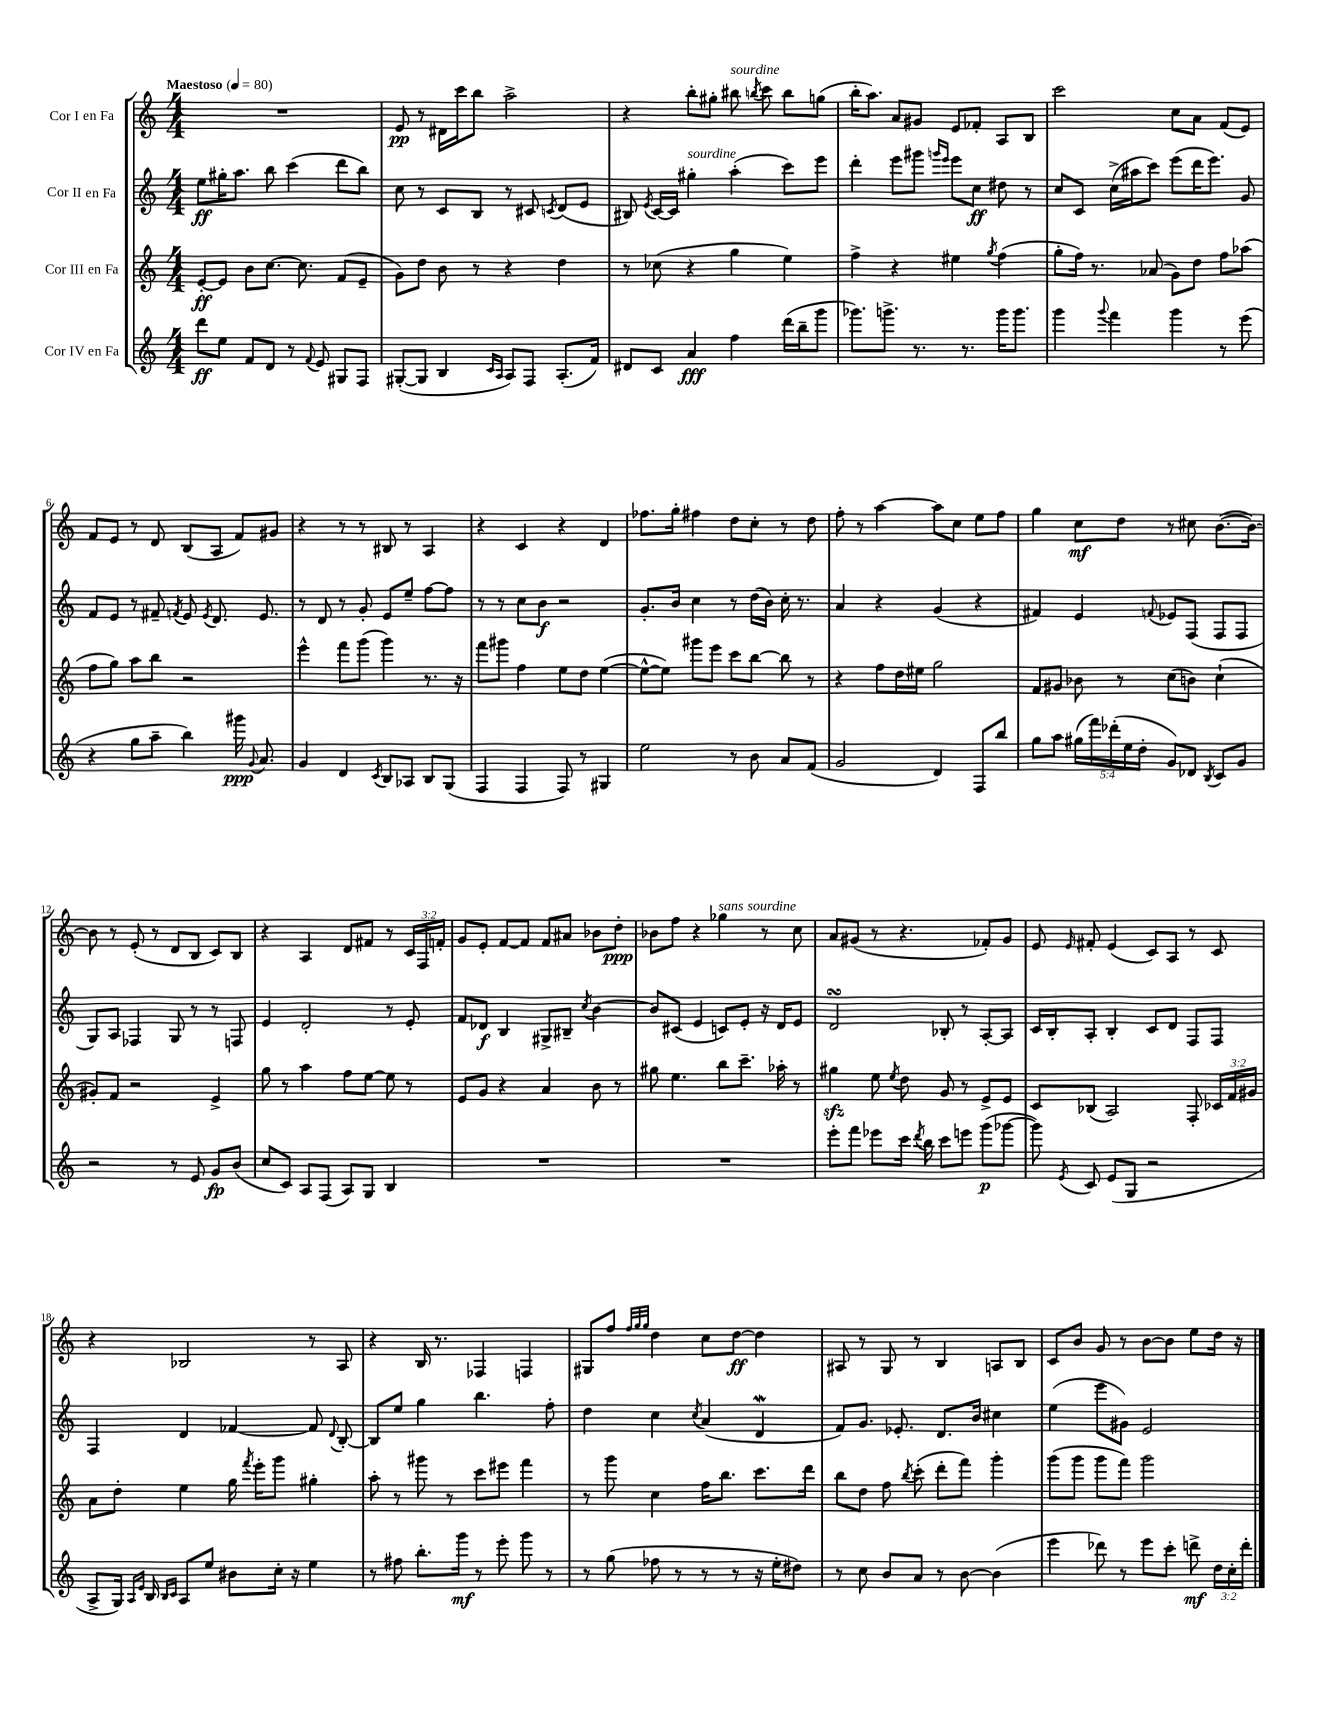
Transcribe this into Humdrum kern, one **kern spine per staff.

**kern	**dynam	**kern	**dynam	**kern	**dynam	**kern	**dynam
*part4	*part4	*part3	*part3	*part2	*part2	*part1	*part1
*staff4	*staff4	*staff3	*staff3	*staff2	*staff2	*staff1	*staff1
*I"Cor IV en Fa	*	*I"Cor III en Fa	*	*I"Cor II en Fa	*	*I"Cor I en Fa	*
*clefG2	*	*clefG2	*	*clefG2	*	*clefG2	*
*k[]	*	*k[]	*	*k[]	*	*k[]	*
*M4/4	*	*M4/4	*	*M4/4	*	*M4/4	*
*MM80	*	*MM80	*	*MM80	*	*MM80	*
=1	=1	=1	=1	=1	=1	=1	=1
!	!	!	!	!	!	!LO:TX:a:B:t=Maestoso	!
8ddd\L	ff	[8e'/L	ff	8ee\L	ff	1r	.
8ee\J	.	8e/J]	.	16gg#X'\K	.	.	.
.	.	.	.	8.aa\J	.	.	.
8f/L	.	8b\L	.	.	.	.	.
8d/J	.	[8.cc\J	.	8bb\	.	.	.
8r	.	.	.	(4ccc\	.	.	.
.	.	8.cc\]	.	.	.	.	.
8qqf/	.	.	.	.	.	.	.
8e/	.	.	.	.	.	.	.
8G#X/L	.	(8f/L	.	8ddd\L	.	.	.
8F/J	.	8e~/J	.	8bb\J)	.	.	.
=2	=2	=2	=2	=2	=2	=2	=2
([8G#X'/L	.	8g\L)	.	8cc\	.	8e/	pp
8G#/J]	.	8dd\J	.	8r	.	8r	.
4B/	.	8b\	.	8c/L	.	16d#X\LL	.
.	.	.	.	.	.	16ccc\J	.
.	.	8r	.	8B/J	.	8bb\J	.
16qqc/LL	.	.	.	.	.	.	.
16qqA/JJ	.	.	.	.	.	.	.
8A/L)	.	4r	.	8r	.	2aa^\	.
8F/J	.	.	.	8c#X/	.	.	.
.	.	.	.	8qcn/	.	.	.
(8.A'/L	.	4dd\	.	(8d/L	.	.	.
.	.	.	.	8e/J	.	.	.
16f/Jk)	.	.	.	.	.	.	.
=3	=3	=3	=3	=3	=3	=3	=3
8d#X/L	.	8r	.	8B#X/)	.	4r	.
.	.	.	.	8qe/	.	.	.
8c/J	.	(8cc-X\	.	[16c/LL	.	.	.
.	.	.	.	16c/JJ]	.	.	.
!	!	!	!	!LO:TX:a:i:t=sourdine	!	!	!
4a/	fff	4r	.	4gg#X'\	.	8bb'\L	.
.	.	.	.	.	.	8gg#X'\J	.
!	!	!	!	!	!	!LO:TX:a:i:t=sourdine	!
4ff\	.	4gg\	.	(4aa'\	.	8bb#X\	.
.	.	.	.	.	.	8qbbn/	.
.	.	.	.	.	.	8ccc\	.
(16ddd\LL	.	4ee\)	.	8ccc\L)	.	8bb\L	.
16bb~\J	.	.	.	.	.	.	.
8ggg\J	.	.	.	8eee\J	.	(8ggn\J	.
=4	=4	=4	=4	=4	=4	=4	=4
8.ggg-X\L)	.	4ff^\	.	4ddd'\	.	16bb'\KL	.
.	.	.	.	.	.	8.aa\J)	.
8.gggn^\J	.	.	.	.	.	.	.
.	.	4r	.	8eee\L	.	8a/L	.
8.r	.	.	.	8ggg#X\J	.	8g#X/J	.
.	.	.	.	16qqgggn/LL	.	.	.
.	.	.	.	16qqeee/JJ	.	.	.
.	.	4ee#X\	.	8eee\L	.	8e/L	.
8.r	.	.	.	.	.	.	.
.	.	.	.	8cc\J	ff	8f-X'/J	.
.	.	8qgg/	.	.	.	.	.
16ggg\KL	.	(4ff\	.	8dd#X\	.	8A/L	.
8.ggg\J	.	.	.	.	.	.	.
.	.	.	.	8r	.	8B/J	.
=5	=5	=5	=5	=5	=5	=5	=5
4ggg\	.	8gg'\L	.	8cc/L	.	2ccc\	.
.	.	16ff\Jk)	.	8c/J	.	.	.
.	.	8.r	.	.	.	.	.
8qqggg/	.	.	.	.	.	.	.
4fff\	.	.	.	(16cc^\LL	.	.	.
.	.	.	.	16aa#X\J	.	.	.
.	.	(8a-X/	.	8ccc\J)	.	.	.
4ggg\	.	8g\L)	.	(8eee\L	.	8cc\L	.
.	.	8dd\J	.	16ddd\K	.	8a\J	.
.	.	.	.	8.eee\J)	.	.	.
8r	.	8ff\L	.	.	.	(8f/L	.
(8eee\	.	(8aa-X\J	.	8g/	.	8e/J)	.
!!LO:LB:g=z
=6	=6	=6	=6	=6	=6	=6	=6
4r	.	8ff\L	.	8f/L	.	8f/L	.
.	.	8gg\J)	.	8e/J	.	8e/J	.
8gg\L	.	8aa\L	.	8r	.	8r	.
8aa~\J	.	8bb\J	.	8f#X~/	.	8d/	.
.	.	.	.	8qfn/	.	.	.
4bb\)	.	2r	.	8e/	.	(8B/L	.
.	.	.	.	8qe/	.	.	.
.	.	.	.	8.d/	.	8A/J	.
16ggg#X\	ppp	.	.	.	.	8f/L)	.
8qqg/	.	.	.	.	.	.	.
8.a/	.	.	.	8.e/	.	.	.
.	.	.	.	.	.	8g#X/J	.
=7	=7	=7	=7	=7	=7	=7	=7
4g/	.	4eee^^\	.	8r	.	4r	.
.	.	.	.	8d/	.	.	.
4d/	.	8fff\L	.	8r	.	8r	.
.	.	(8ggg\J	.	8g'/	.	8r	.
8qc/	.	.	.	.	.	.	.
8B/L	.	4ggg\)	.	8e/L	.	8B#X/	.
8A-X/J	.	.	.	8ee~/J	.	8r	.
8B/L	.	8.r	.	[8ff\L	.	4A/	.
(8G/J	.	.	.	8ff\J]	.	.	.
.	.	16r	.	.	.	.	.
=8	=8	=8	=8	=8	=8	=8	=8
4F/	.	8fff\L	.	8r	.	4r	.
.	.	8ggg#X\J	.	8r	.	.	.
4F/	.	4ff\	.	8cc\L	.	4c/	.
.	.	.	.	8b\J	f	.	.
8F/)	.	8ee\L	.	2r	.	4r	.
8r	.	8dd\J	.	.	.	.	.
4G#X/	.	([4ee\	.	.	.	4d/	.
=9	=9	=9	=9	=9	=9	=9	=9
2ee\	.	8ee^^\L_	.	8.g'/L	.	8.ff-X\L	.
.	.	8ee\J])	.	.	.	.	.
.	.	.	.	16b/Jk	.	16gg'\Jk	.
.	.	8ggg#X\L	.	4cc\	.	4ff#X\	.
.	.	8eee\J	.	.	.	.	.
8r	.	8ccc\L	.	8r	.	8dd\L	.
8b\	.	[8bb\J	.	(16dd\LL	.	8cc'\J	.
.	.	.	.	16b\JJ)	.	.	.
8a/L	.	8bb\]	.	16cc'\	.	8r	.
.	.	.	.	8.r	.	.	.
(8f/J	.	8r	.	.	.	8dd\	.
=10	=10	=10	=10	=10	=10	=10	=10
2g/	.	4r	.	4a/	.	8ff'\	.
.	.	.	.	.	.	8r	.
.	.	8ff\L	.	4r	.	[4aa\	.
.	.	16dd\L	.	.	.	.	.
.	.	16ee#X\JJ	.	.	.	.	.
4d/)	.	2gg\	.	(4g/	.	8aa\L]	.
.	.	.	.	.	.	8cc\J	.
8F/L	.	.	.	4r	.	8ee\L	.
8bb/J	.	.	.	.	.	8ff\J	.
=11	=11	=11	=11	=11	=11	=11	=11
8gg\L	.	8f/L	.	4f#X/)	.	4gg\	.
8aa\J	.	8g#X/J	.	.	.	.	.
(20gg#X\LL	.	8b-X\	.	4e/	.	8cc\L	mf
20fff\)	.	.	.	.	.	.	.
(20ddd-X'\	.	.	.	.	.	.	.
.	.	8r	.	.	.	8dd\J	.
20ee\	.	.	.	.	.	.	.
20dd'\JJ	.	.	.	.	.	.	.
.	.	.	.	8qqfn/	.	.	.
8g/L)	.	(8cc\L	.	8e-X/L	.	8r	.
8d-X/J	.	8bn\J)	.	(8F/J	.	8cc#X\	.
8qB/	.	.	.	.	.	.	.
8c/L	.	(4cc`\	.	8F/L	.	([8.b\L	.
8g/J	.	.	.	8F/J	.	.	.
.	.	.	.	.	.	16b\Jk_)	.
!!LO:LB:g=z
=12	=12	=12	=12	=12	=12	=12	=12
2r	.	8g#X'/L)	.	8G/L)	.	8b\]	.
.	.	8f/J	.	8A/J	.	8r	.
.	.	2r	.	4F-X/	.	(8e'/	.
.	.	.	.	.	.	8r	.
8r	.	.	.	8G/	.	8d/L	.
8e/	.	.	.	8r	.	8B/J	.
8g/L	fp	4e^/	.	8r	.	8c/L)	.
(8b/J	.	.	.	8Fn/	.	8B/J	.
=13	=13	=13	=13	=13	=13	=13	=13
8cc/L	.	8gg\	.	4e/	.	4r	.
8c/J)	.	8r	.	.	.	.	.
8A/L	.	4aa\	.	2d'/	.	4A/	.
(8F/J	.	.	.	.	.	.	.
8A/L)	.	8ff\L	.	.	.	8d/L	.
8G/J	.	[8ee\J	.	.	.	8f#X/J	.
4B/	.	8ee\]	.	8r	.	8r	.
.	.	8r	.	8e'/	.	24c/LL	.
.	.	.	.	.	.	24F/	.
.	.	.	.	.	.	24fn'/JJ	.
=14	=14	=14	=14	=14	=14	=14	=14
1r	.	8e/L	.	8f/L	.	8g/L	.
.	.	8g/J	.	8d-X/J	f	8e'/J	.
.	.	4r	.	4B/	.	[8f/L	.
.	.	.	.	.	.	8f/J]	.
.	.	4a/	.	8G#X^/L	.	8f/L	.
.	.	.	.	8B#X~/J	.	8a#X/J	.
.	.	.	.	8qcc/	.	.	.
.	.	8b\	.	[4b\	.	8b-X\L	.
.	.	8r	.	.	.	8dd'\J	ppp
=15	=15	=15	=15	=15	=15	=15	=15
1r	.	8gg#X\	.	8b/L]	.	8b-X\L	.
.	.	4.ee\	.	(8c#X/J	.	8ff\J	.
.	.	.	.	4e/	.	4r	.
!	!	!	!	!	!	!LO:TX:a:i:t=sans sourdine	!
.	.	8bb\L	.	8cn/L)	.	4gg-X\	.
.	.	8.ccc~\J	.	8e'/J	.	.	.
.	.	.	.	16r	.	8r	.
.	.	16aa-X'\	.	16d/KL	.	.	.
.	.	8r	.	8e/J	.	8cc\	.
=16	=16	=16	=16	=16	=16	=16	=16
8eee'\L	.	4gg#Xzz\	.	2dsSSS/	.	8a/L	.
8fff\J	.	.	.	.	.	(8g#X/J	.
8eee-X\L	.	8ee\	.	.	.	8r	.
.	.	8qee/	.	.	.	.	.
16ccc\Jk	.	8dd\	.	.	.	4.r	.
8qddd/	.	.	.	.	.	.	.
16bb\	.	.	.	.	.	.	.
8ccc\L	.	8g/	.	8B-X'/	.	.	.
8eeen\J	.	8r	.	8r	.	.	.
(8ggg\L	p	8e^/L	.	[8A'/L	.	8f-X'/L)	.
[8ggg-X\J	.	8e/J	.	8A/J]	.	8g#/J	.
=17	=17	=17	=17	=17	=17	=17	=17
8ggg-\])	.	8c/L	.	16c/LL	.	8e/	.
.	.	.	.	16B'/J	.	.	.
8qe/	.	.	.	.	.	16qqe/	.
8c/	.	(8B-X/J	.	8A'/J	.	8f#X'/	.
(8e/L	.	2A/)	.	4B'/	.	(4e/	.
8G/J	.	.	.	.	.	.	.
2r	.	.	.	8c/L	.	8c/L)	.
.	.	.	.	8d/J	.	8A/J	.
.	.	8F'/	.	8F/L	.	8r	.
.	.	24c-X/LL	.	8F/J	.	8c/	.
.	.	24f/	.	.	.	.	.
.	.	24g#X/JJ	.	.	.	.	.
!!LO:LB:g=z
=18	=18	=18	=18	=18	=18	=18	=18
8A^/L	.	8a\L	.	4F/	.	4r	.
16G/Jk)	.	8dd'\J	.	.	.	.	.
16qqA/LL	.	.	.	.	.	.	.
16qqe/JJ	.	.	.	.	.	.	.
16B/	.	.	.	.	.	.	.
16qqB/LL	.	.	.	.	.	.	.
16qqc/JJ	.	.	.	.	.	.	.
8A/L	.	4ee\	.	4d/	.	2B-X/	.
8ee/J	.	.	.	.	.	.	.
8b#X\L	.	16gg\	.	[4f-X/	.	.	.
.	.	8qfff/	.	.	.	.	.
.	.	16eee'\KL	.	.	.	.	.
16cc'\Jk	.	8ggg\J	.	.	.	.	.
16r	.	.	.	.	.	.	.
4ee\	.	4gg#X'\	.	8f-/]	.	8r	.
.	.	.	.	8qqd/	.	.	.
.	.	.	.	[8B'/	.	8A/	.
=19	=19	=19	=19	=19	=19	=19	=19
8r	.	8aa'\	.	8B/L]	.	4r	.
8ff#X\	.	8r	.	8ee/J	.	.	.
8.bb'\L	.	8ggg#X\	.	4gg\	.	16B/	.
.	.	.	.	.	.	8.r	.
.	.	8r	.	.	.	.	.
16ggg\Jk	mf	.	.	.	.	.	.
8r	.	8ccc\L	.	4.bb\	.	4F-X/	.
8eee'\	.	8eee#X\J	.	.	.	.	.
8ggg\	.	4fff\	.	.	.	4Fn/	.
8r	.	.	.	8ff'\	.	.	.
=20	=20	=20	=20	=20	=20	=20	=20
8r	.	8r	.	4dd\	.	8G#X/L	.
(8gg\	.	8ggg\	.	.	.	8ff/J	.
.	.	.	.	.	.	32qqff/LLL	.
.	.	.	.	.	.	32qqgg/	.
.	.	.	.	.	.	32qqgg/JJJ	.
8ff-X\	.	4cc\	.	4cc\	.	4dd\	.
8r	.	.	.	.	.	.	.
.	.	.	.	8qcc/	.	.	.
8r	.	16ff\KL	.	(4a/	.	8cc\L	.
.	.	8.bb\J	.	.	.	.	.
8r	.	.	.	.	.	[8dd\J	ff
16r	.	8.ccc\L	.	4dW/	.	4dd\]	.
16ee'\KL	.	.	.	.	.	.	.
8dd#X\J)	.	.	.	.	.	.	.
.	.	16ddd\Jk	.	.	.	.	.
=21	=21	=21	=21	=21	=21	=21	=21
8r	.	8bb\L	.	8f/L)	.	8A#X/	.
8cc\	.	8dd\J	.	8.g/J	.	8r	.
8b/L	.	8ff\	.	.	.	8G/	.
.	.	.	.	8.e-X'/	.	.	.
.	.	8qbb/	.	.	.	.	.
8a/J	.	(8ccc'\	.	.	.	8r	.
8r	.	8ddd'\L	.	8.d/L	.	4B/	.
[8b\	.	8fff\J)	.	.	.	.	.
.	.	.	.	16b/Jk	.	.	.
(4b\]	.	4ggg'\	.	4cc#X\	.	8An/L	.
.	.	.	.	.	.	8B/J	.
=22	=22	=22	=22	=22	=22	=22	=22
4eee\	.	(8ggg\L	.	(4ee\	.	8c/L	.
.	.	8ggg\J	.	.	.	8b/J	.
8ddd-X\)	.	8ggg\L	.	8eee\L	.	8g/	.
8r	.	8fff\J)	.	8g#X\J)	.	8r	.
8eee\L	.	2ggg\	.	2e/	.	[8b\L	.
8ccc'\J	.	.	.	.	.	8b\J]	.
8dddn^\	mf	.	.	.	.	8ee\L	.
24dd\LL	.	.	.	.	.	16dd\Jk	.
24cc'\	.	.	.	.	.	.	.
.	.	.	.	.	.	16r	.
24ddd'\JJ	.	.	.	.	.	.	.
==	==	==	==	==	==	==	==
*-	*-	*-	*-	*-	*-	*-	*-
